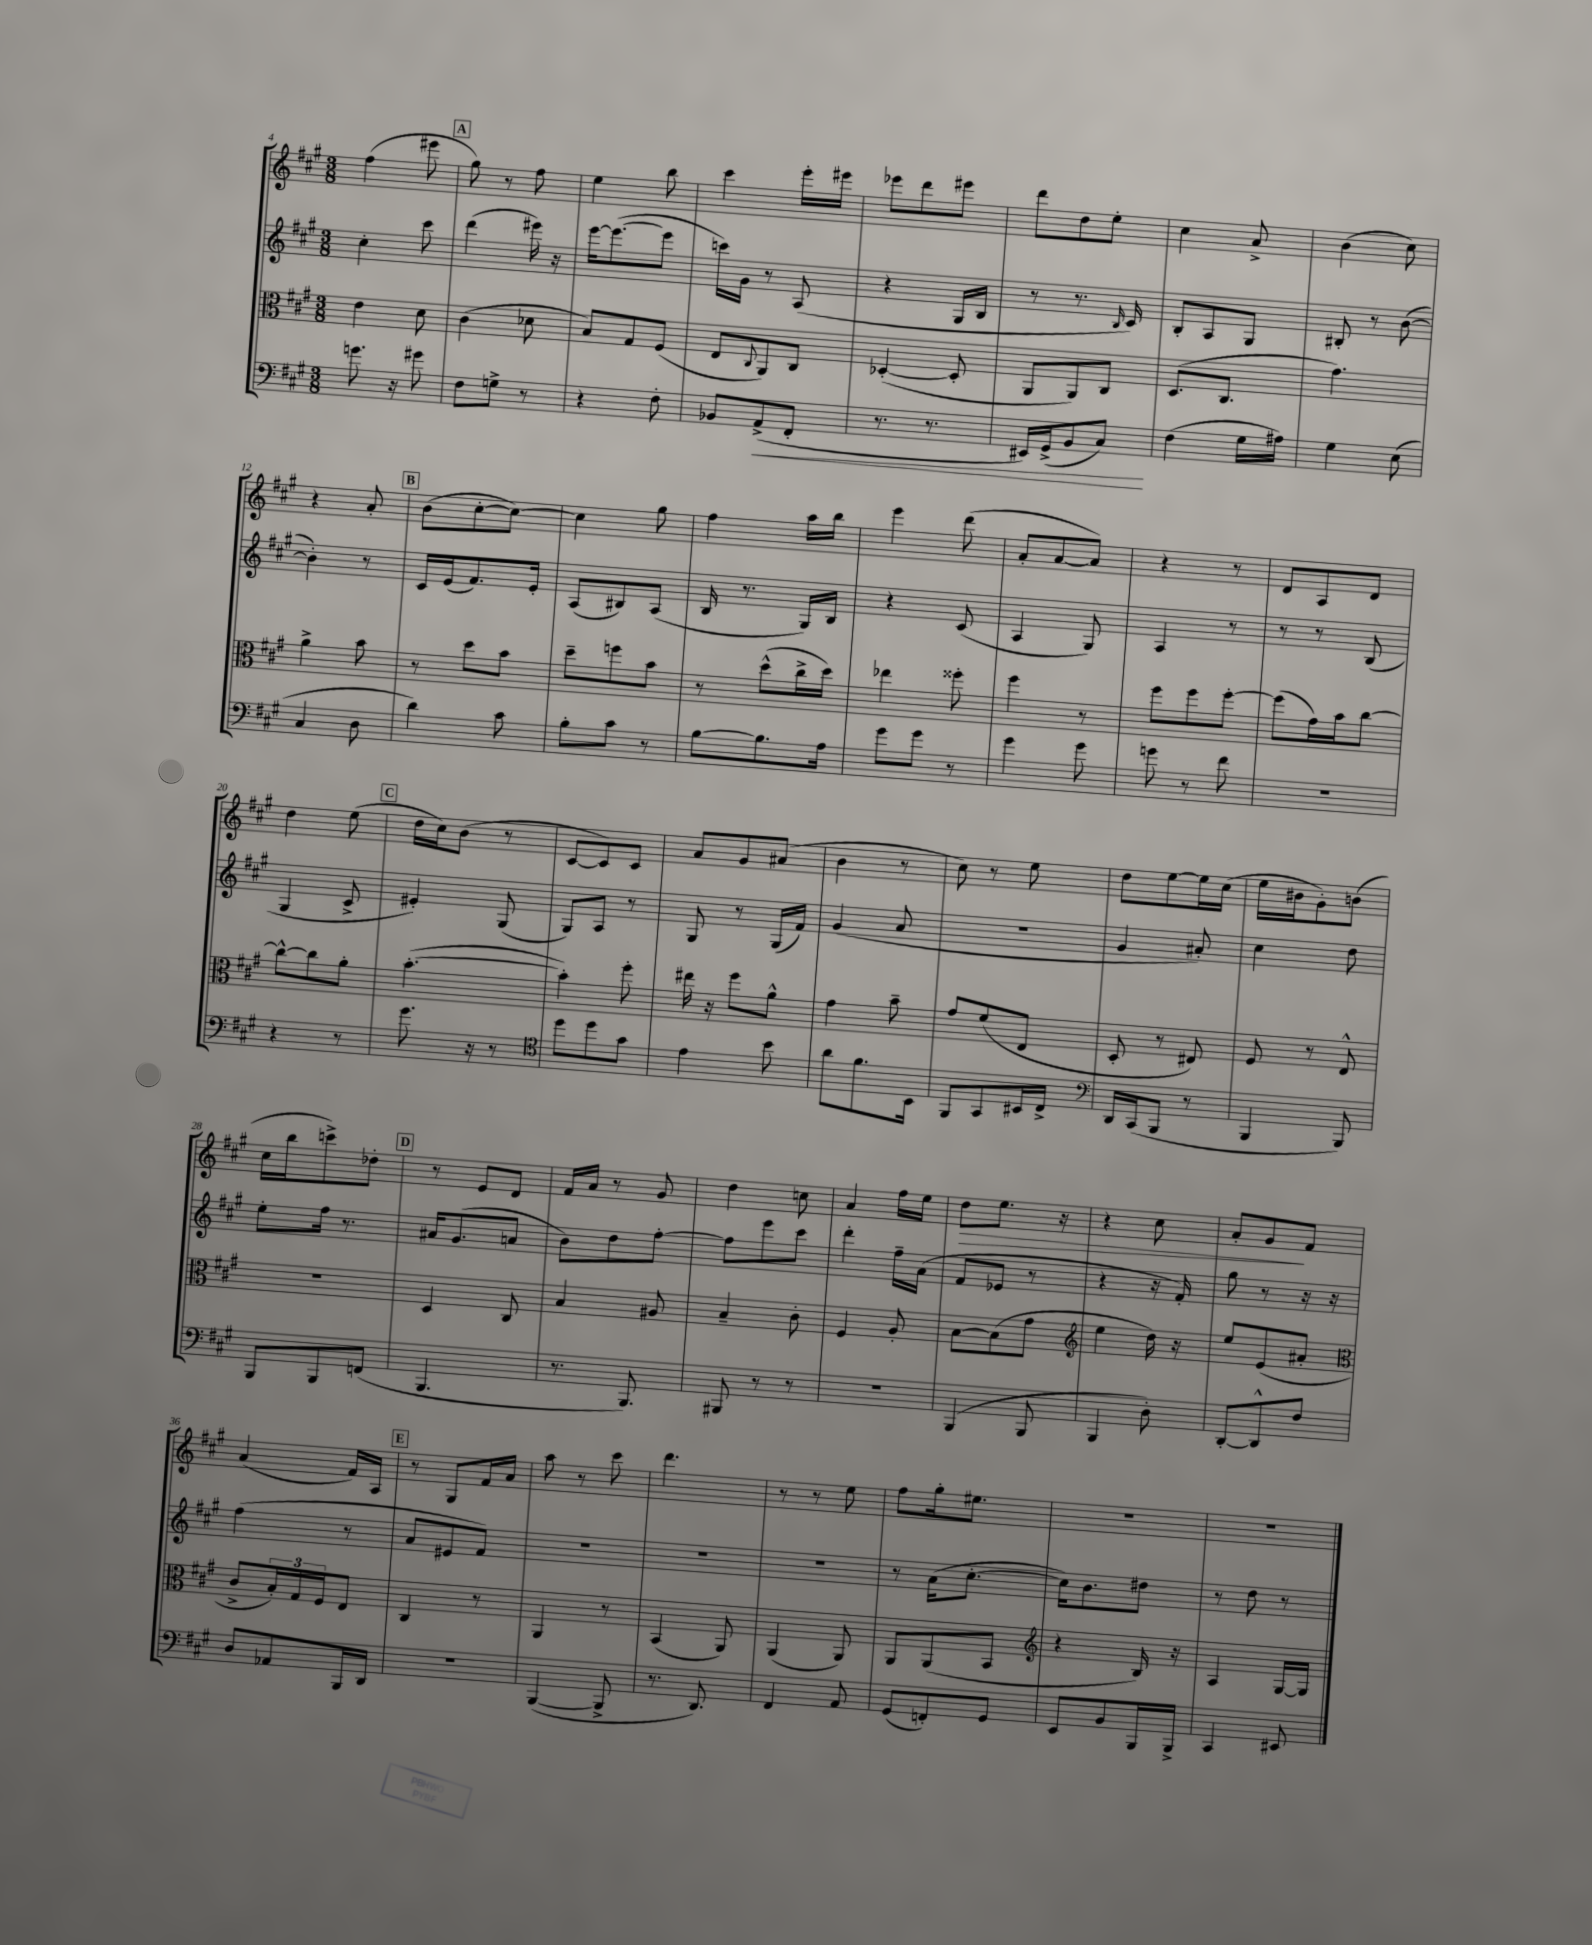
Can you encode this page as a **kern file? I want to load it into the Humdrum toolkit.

**kern	**kern	**kern	**kern
*staff4	*staff3	*staff2	*staff1
*clefF4	*clefC3	*clefG2	*clefG2
*k[f#c#g#]	*k[f#c#g#]	*k[f#c#g#]	*k[f#c#g#]
*M3/8	*M3/8	*M3/8	*M3/8
8.g\	4e\	4cc#'\	(4ff#\
16r	.	.	.
8g#\	8d\	8ccc#\	8eee#\
=	=	=	=
8F#\L	(4c#\	(4ddd\	8gg#\)
8G^\J	.	.	8r
8r	8d-\	16eee#\)	8ff#\
.	.	16r	.
=	=	=	=
4r	8B/L)	[16eee\LK	4ee\
.	.	(8.eee\_	.
.	8G#/	.	.
8F#'\	(8F#/J	8eee\]J	8bb\
=	=	=	=
8BB-/L	8E/L	16ccc\LL)	4ccc#\
.	.	16g#\JJ	.
.	8qqC#/	.	.
(8AA^/	8AA/)	8r	.
8FF#'/J	8C#/J	(8A/	16eee'\LL
.	.	.	16eee#\JJ
=	=	=	=
8.r	([4D-'/	4r	8eee-\L
.	.	.	8ddd\
8.r	.	.	.
.	8D-'/]	16G#/LL	8eee#\J
.	.	16B/JJ	.
=	=	=	=
16EE#/LL)	8AA/L	8r	8ddd\L
(16GG#^/J	.	.	.
8BB/	8AA/)	8.r	8dd\
8C#/J)	8C#/J	.	8ee'\J
.	.	16qqB/	.
.	.	16c#/)	.
=	=	=	=
(4F#\	(8.D/L	8B'/L	4cc#\
.	.	8A/	.
.	8.C#/J	.	.
16G#\LL	.	8G#/J	8a^/
16A#\JJ)	.	.	.
=	=	=	=
4G#\	4.g#\)	8B#'/	(4b\
.	.	8r	.
(8E\	.	([8b\	8cc#\)
=	=	=	=
4C#/	4a^\	4b'\])	4r
8D\	8b\	8r	8a'/
=	=	=	=
4d\)	8r	16c#/LL	(8b\L
.	.	(16e/J	.
.	8dd\L	8.f#/)	[8cc#'\
8c#\	8b\J	.	8cc#\_J)
.	.	16e'/Jk	.
=	=	=	=
8B'\L	8dd~\L	(8A/L	4cc#\]
8c#\J	8ff\	8B#/)	.
8r	8b\J	(8A/J	8gg#\
=	=	=	=
[8B\L	8r	16B/	4ff#\
.	.	8.r	.
8.B\]	(8dd^^\L	.	.
.	16cc#^\L	16G#/LL)	16aa\LL
16A\Jk	16dd\JJ)	16B/JJ	16bb\JJ
=	=	=	=
8g#\L	4ee-\	4r	4eee\
8g#\J	.	.	.
8r	8ff##'\	(8c#/	(8ddd\
=	=	=	=
4g#\	4ff#\	4A/	8a'/L
.	.	.	[8a/
8g#\	8r	8G#/)	8a/]J)
=	=	=	=
8g\	8ff#\L	4A/	4r
8r	8ff#\	.	.
8f#\	[8ff#'\J	8r	8r
=	=	=	=
4.r	(8ff#\]L	8r	8d/L
.	16g#\L)	8r	8A/
.	16b\J	.	.
.	[8cc#\J	(8B/	8d/J
=	=	=	=
4r	8cc#^^\_L	4G#/	4dd\
.	8cc#\]	.	.
8r	8a'\J	8c#^/	(8ee\
=	=	=	=
8.g#\	([4.b'\	4e#'/)	16dd\LL
.	.	.	16cc#\J)
.	.	.	(8b\J
16r	.	.	.
8r	.	(8G#/	8r
=	=	=	=
*clefC4	*	*	*
8dd\L	4b'\])	8G#/L)	[8c#/L
8dd\	.	8A/J	8c#/])
8g#\J	8ff#'\	8r	8c#/J
=	=	=	=
4e\	16ee#\	8G#/	8a/L
.	16r	.	.
.	8ff#\L	8r	8g#/
8b\	8a^^\J	(16G#/LL	(8a#/J
.	.	16f#/JJ)	.
=	=	=	=
8a\L	4g#\	(4g#/	4b\
8.f#\	.	.	.
.	8b~\	8a/	8r
16BB\Jk	.	.	.
=	=	=	=
8FF#/L	8g#/L	4.r	8cc#\)
8GG#/	(8f#/	.	8r
16BB#/L	8E/J	.	8ee\
16C#^/JJ	.	.	.
=	=	=	=
*clefF4	*	*	*
16DD/LL	8D'/	4g#/	8dd\L
(16CC#/J	.	.	.
8BBB/J	8r	.	[8ee\
8r	8E#/)	8a#'/)	16ee\]L
.	.	.	(16cc#\JJ
=	=	=	=
4BBB/	8F#/	4cc#\	16ee\LL
.	.	.	16b#\J
.	8r	.	8g#'\)
8BBB/)	8E^^/	8dd\	(8b\J
=	=	=	=
8BBB/L	4.r	8ee'\L	16cc#\LL
.	.	.	16bb\J
8BBB/	.	16ff#\Jk	8ccc^\)
.	.	8.r	.
(8FF/J	.	.	8dd-'\J
=	=	=	=
4.BBB/	4D/	16a#/LK	8r
.	.	(8.g#/	.
.	.	.	8e/L
.	8C#/	8a/J	8d/J
=	=	=	=
8.r	4B/	8b\L)	16f#/LL
.	.	.	16a/JJ
.	.	8dd\	8r
8.BBB/)	.	.	.
.	8A#/	[8ff#'\J	8g#/
=	=	=	=
8BBB#/	4B~/	8ff#\]L	4dd\
8r	.	8eee\	.
8r	8c#'\	8ccc#\J	8cc\
=	=	=	=
4.r	4F#/	4ddd'\	4a/
.	8A'/	16ff#~\LL	16ff#\LL
.	.	(16a\JJ	16ee\JJ
=	=	=	=
(4BBB/	[8B\L	8f#/L	8dd\L
.	(8B\]	8e-/J	8.ee\J
8BBB/	8g#\J	8r	.
.	.	.	16r
=	=	=	=
*	*clefG2	*	*
4BBB/	4ee\	4r	4r
8D'\)	16dd\)	16r	8cc#\
.	16r	16f#'/)	.
=	=	=	=
[8DD'/L	8ee/L	8gg#\	8a'/L
8DD^^/]	(8e/	8r	8g#/
8F#/J	8a#'/J	16r	8f#/J
.	.	16r	.
=	=	=	=
*	*clefC3	*	*
8D/L	8c#^/L	(4ff#\	(4a/
8AA-/	24B'/L)	.	.
.	24G#/	.	.
.	24F#/J	.	.
16BBB/L	8E/J	8r	16f#/LL)
16DD/JJ	.	.	16A/JJ
=	=	=	=
4.r	4C#/	8a/L	8r
.	.	8e#/	8G#/L
.	8r	8f#/J)	16f#/L
.	.	.	16a/JJ
=	=	=	=
([4BBB/	4AA/	4.r	8aa\
.	.	.	8r
8BBB^/]	8r	.	8ccc#\
=	=	=	=
8.r	(4BB/	4.r	4.ddd\
8.DD/)	.	.	.
.	8AA/)	.	.
=	=	=	=
4FF#/	(4AA/	4.r	8r
.	.	.	8r
8AA/	8AA/)	.	8ee\
=	=	=	=
(8GG#/L	8AA/L	8r	8ff#\L
8FF'/)	(8AA/	(16a\LK	16gg#'\k
.	.	[8.cc#'\J	8.ee#\J
8GG#/J	8BB/J	.	.
=	=	=	=
*	*clefG2	*	*
8EE/L	4r	16cc#\]LK)	4.r
.	.	8.b\	.
8BB/	.	.	.
16BBB/L	16B/)	8dd#\J	.
16BBB^/JJ	16r	.	.
=	=	=	=
4CC#/	4A/	8r	4.r
.	.	8dd\	.
8EE#/	[16G#/LL	8r	.
.	16G#/]JJ	.	.
==	==	==	==
*-	*-	*-	*-
